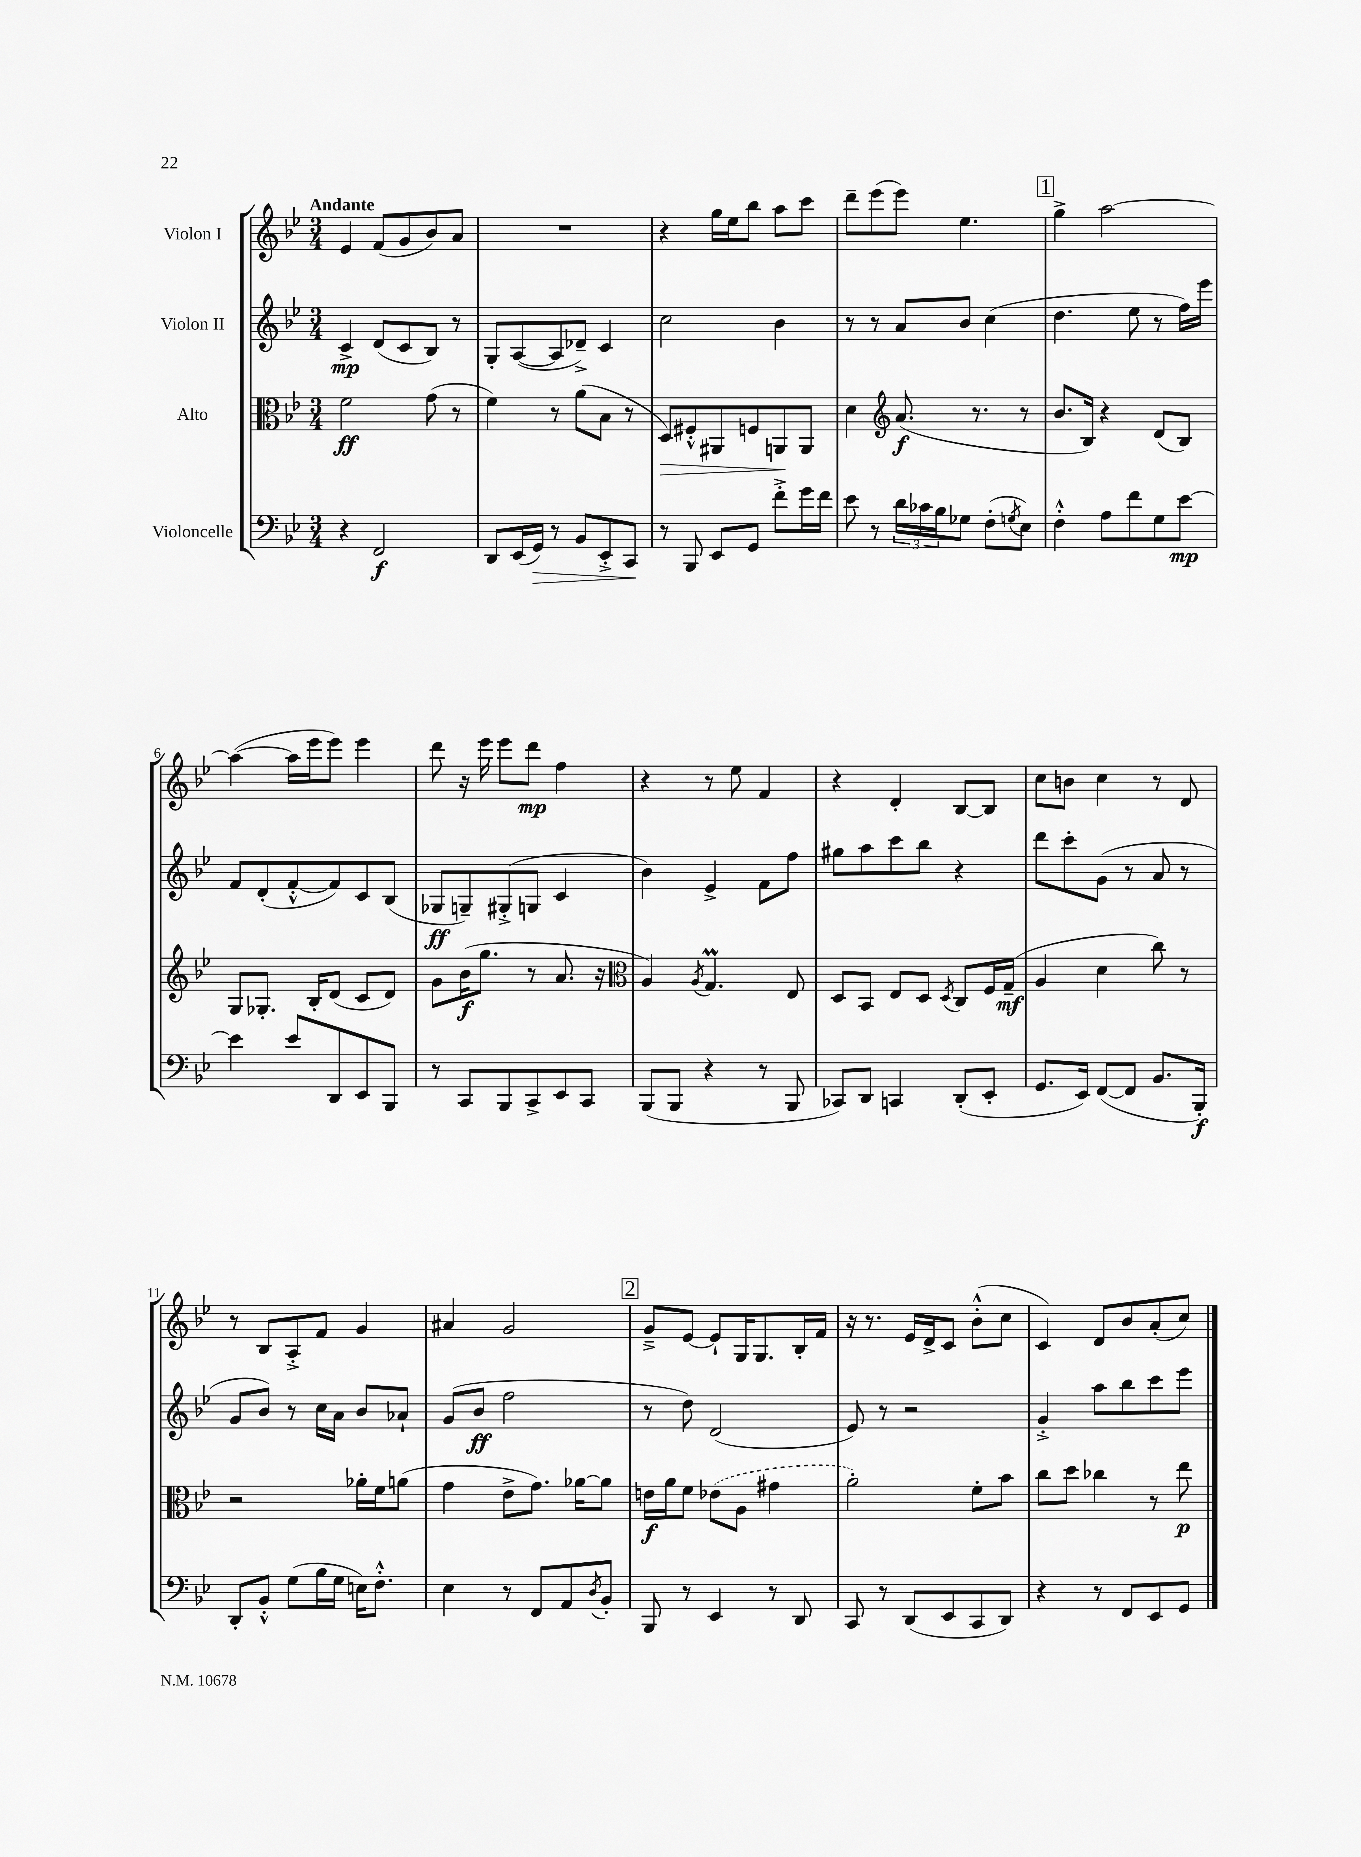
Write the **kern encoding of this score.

**kern	**dynam	**kern	**dynam	**kern	**dynam	**kern	**dynam
*part4	*part4	*part3	*part3	*part2	*part2	*part1	*part1
*staff4	*staff4	*staff3	*staff3	*staff2	*staff2	*staff1	*staff1
*I"Violoncelle	*	*I"Alto	*	*I"Violon II	*	*I"Violon I	*
*clefF4	*	*clefC3	*	*clefG2	*	*clefG2	*
*k[b-e-]	*	*k[b-e-]	*	*k[b-e-]	*	*k[b-e-]	*
*M3/4	*	*M3/4	*	*M3/4	*	*M3/4	*
=1	=1	=1	=1	=1	=1	=1	=1
!	!	!	!	!	!	!LO:TX:a:B:t=Andante	!
4r	.	2f\	ff	4c^/	mp	4e-/	.
2FF/	f	.	.	(8d/L	.	(8f/L	.
.	.	.	.	8c/	.	8g/	.
.	.	(8g\	.	8B-/J)	.	8b-/)	.
.	.	8r	.	8r	.	8a/J	.
=2	=2	=2	=2	=2	=2	=2	=2
8DD/L	.	4f\)	.	8G'/L	.	2.r	.
(16EE-/L	.	.	.	([8A/	.	.	.
!	!LO:HP:b	!	!	!	!	!	!
16GG/JJ)	>	.	.	.	.	.	.
8r	.	8r	.	8A/]	.	.	.
8BB-/L	.	(8a\L	.	8d-X~^/J)	.	.	.
8EE-'^/	.	8B-\J	.	4c/	.	.	.
8CC/J	.	8r	.	.	.	.	.
.	]	.	.	.	.	.	.
=3	=3	=3	=3	=3	=3	=3	=3
!	!	!	!LO:HP:b	!	!	!	!
8r	.	8D/L)	>	2cc\	.	4r	.
8BBB-/	.	8F#X'^^/	.	.	.	.	.
8EE-/L	.	8AA#X/	.	.	.	16gg\LL	.
.	.	.	.	.	.	16ee-\J	.
8GG/J	.	8Fn/	.	.	.	8bb-\J	.
8f'^\L	.	8AAn/	.	4b-\	.	8aa\L	.
16g\L	.	8AA/J	]	.	.	8ccc\J	.
16f\JJ	.	.	.	.	.	.	.
=4	=4	=4	=4	=4	=4	=4	=4
8e-\	.	4d\	.	8r	.	8ddd~\L	.
8r	.	.	.	8r	.	(8eee-\	.
*	*	*clefG2	*	*	*	*	*
24d\LL	.	(8.a/	f	8a/L	.	8eee-\J)	.
24c-X\	.	.	.	.	.	.	.
24B-\J	.	.	.	.	.	.	.
8G-X\J	.	.	.	8b-/J	.	4.ee-\	.
.	.	8.r	.	.	.	.	.
(8F'\L	.	.	.	(4cc\	.	.	.
8qGn/	.	.	.	.	.	.	.
8E-\J)	.	8r	.	.	.	.	.
!!LO:REH:place=s1:t=1
=5	=5	=5	=5	=5	=5	=5	=5
4F'^^\	.	8.b-/L	.	4.dd\	.	4gg^\	.
.	.	16B-/Jk)	.	.	.	.	.
8A\L	.	4r	.	.	.	[2aa\	.
8f\	.	.	.	8ee-\	.	.	.
8G\	.	(8d/L	.	8r	.	.	.
[8e-\J	mp	8B-/J)	.	16ff\LL)	.	.	.
.	.	.	.	16eee-\JJ	.	.	.
!!LO:LB:g=z
=6	=6	=6	=6	=6	=6	=6	=6
4e-\]	.	8G/L	.	8f/L	.	(4aa\_	.
.	.	8.G-X'/J	.	(8d'/	.	.	.
8e-/L	.	.	.	[8f'^^/	.	16aa\LL]	.
.	.	16B-'/KL	.	.	.	16eee-\J	.
8DD/	.	(8d/J	.	8f/])	.	8eee-\J)	.
8EE-/	.	8c/L	.	8c/	.	4eee-\	.
8BBB-/J	.	8d/J)	.	(8B-/J	.	.	.
=7	=7	=7	=7	=7	=7	=7	=7
8r	.	8g\L	.	8G-X/L	ff	8ddd\	.
8CC/L	.	(16b-\K	f	8Gn~/)	.	16r	.
.	.	8.gg\J	.	.	.	16eee-\	.
8BBB-/	.	.	.	(8G#X'^/	.	8eee-\L	.
8CC^/	.	8r	.	8Gn/J	.	8ddd\J	mp
8EE-/	.	8.a/	.	4c/	.	4ff\	.
8CC/J	.	.	.	.	.	.	.
.	.	16r	.	.	.	.	.
=8	=8	=8	=8	=8	=8	=8	=8
*	*	*clefC3	*	*	*	*	*
(8BBB-/L	.	4A/)	.	4b-\)	.	4r	.
8BBB-/J	.	.	.	.	.	.	.
.	.	8qA/	.	.	.	.	.
4r	.	4.GM/	.	4e-^/	.	8r	.
.	.	.	.	.	.	8ee-\	.
8r	.	.	.	8f\L	.	4f/	.
8BBB-/	.	8E-/	.	8ff\J	.	.	.
=9	=9	=9	=9	=9	=9	=9	=9
8CC-X/L)	.	8D/L	.	8gg#X\L	.	4r	.
8DD/J	.	8BB-/J	.	8aa\	.	.	.
4CCn/	.	8E-/L	.	8ccc\	.	4d'/	.
.	.	8D/J	.	8bb-\J	.	.	.
.	.	8qD/	.	.	.	.	.
(8DD'/L	.	8C/L	.	4r	.	[8B-/L	.
8EE-'/J	.	16F/L	.	.	.	8B-/J]	.
.	.	(16G~/JJ	mf	.	.	.	.
=10	=10	=10	=10	=10	=10	=10	=10
8.GG/L	.	4A/	.	8ddd\L	.	8cc\L	.
.	.	.	.	8ccc'\	.	8bn\J	.
16EE-/Jk)	.	.	.	.	.	.	.
([8FF/L	.	4d\	.	(8g\J	.	4cc\	.
8FF/J]	.	.	.	8r	.	.	.
8.BB-/L	.	8cc\)	.	8a/	.	8r	.
.	.	8r	.	8r	.	8d/	.
16BBB-'/Jk)	f	.	.	.	.	.	.
!!LO:LB:g=z
=11	=11	=11	=11	=11	=11	=11	=11
8DD'/L	.	2r	.	8g/L	.	8r	.
8BB-'^^/J	.	.	.	8b-/J)	.	8B-/L	.
(8G\L	.	.	.	8r	.	8A'^/	.
16B-\L	.	.	.	16cc\LL	.	8f/J	.
16G\JJ	.	.	.	16a\JJ	.	.	.
16En\KL)	.	16a-X'\LL	.	8b-/L	.	4g/	.
8.F'^^\J	.	16f\J	.	.	.	.	.
.	.	(8an\J	.	8a-X`/J	.	.	.
=12	=12	=12	=12	=12	=12	=12	=12
4E-\	.	4g\	.	(8g/L	.	4a#X/	.
.	.	.	.	8b-/J	ff	.	.
8r	.	8e-^\L	.	2ff\	.	2g/	.
8FF/L	.	8.g\J)	.	.	.	.	.
8AA/	.	.	.	.	.	.	.
.	.	[16a-X\KL	.	.	.	.	.
8qD/	.	.	.	.	.	.	.
8BB-'/J	.	8a-\J]	.	.	.	.	.
!!LO:REH:place=s1:t=2
=13	=13	=13	=13	=13	=13	=13	=13
8BBB-/	.	16en\LL	f	8r	.	8g~^/L	.
.	.	16a\J	.	.	.	.	.
8r	.	8f\J	.	8dd\)	.	[8e-/J	.
4EE-/	.	(8e-X\L	.	(2d/	.	8e-`/L]	.
.	.	8A\J	.	.	.	16G/K	.
.	.	.	.	.	.	8.G/	.
8r	.	4g#X\	.	.	.	.	.
8DD/	.	.	.	.	.	16B-'/L	.
.	.	.	.	.	.	16f/JJ	.
=14	=14	=14	=14	=14	=14	=14	=14
8CC/	.	2a'\)	.	8e-/)	.	16r	.
.	.	.	.	.	.	8.r	.
8r	.	.	.	8r	.	.	.
(8DD/L	.	.	.	2r	.	16e-/LL	.
.	.	.	.	.	.	16d^/J	.
8EE-/	.	.	.	.	.	8c/J	.
8CC/	.	8f'\L	.	.	.	(8b-'^^\L	.
8DD/J)	.	8b-\J	.	.	.	8cc\J	.
=15	=15	=15	=15	=15	=15	=15	=15
4r	.	8cc\L	.	4g'^/	.	4c/)	.
.	.	8dd\J	.	.	.	.	.
8r	.	4cc-X\	.	8aa\L	.	8d/L	.
8FF/L	.	.	.	8bb-\	.	8b-/	.
8EE-/	.	8r	.	8ccc\	.	(8a'/	.
8GG/J	.	8ee-\	p	8eee-\J	.	8cc/J)	.
==	==	==	==	==	==	==	==
*-	*-	*-	*-	*-	*-	*-	*-
